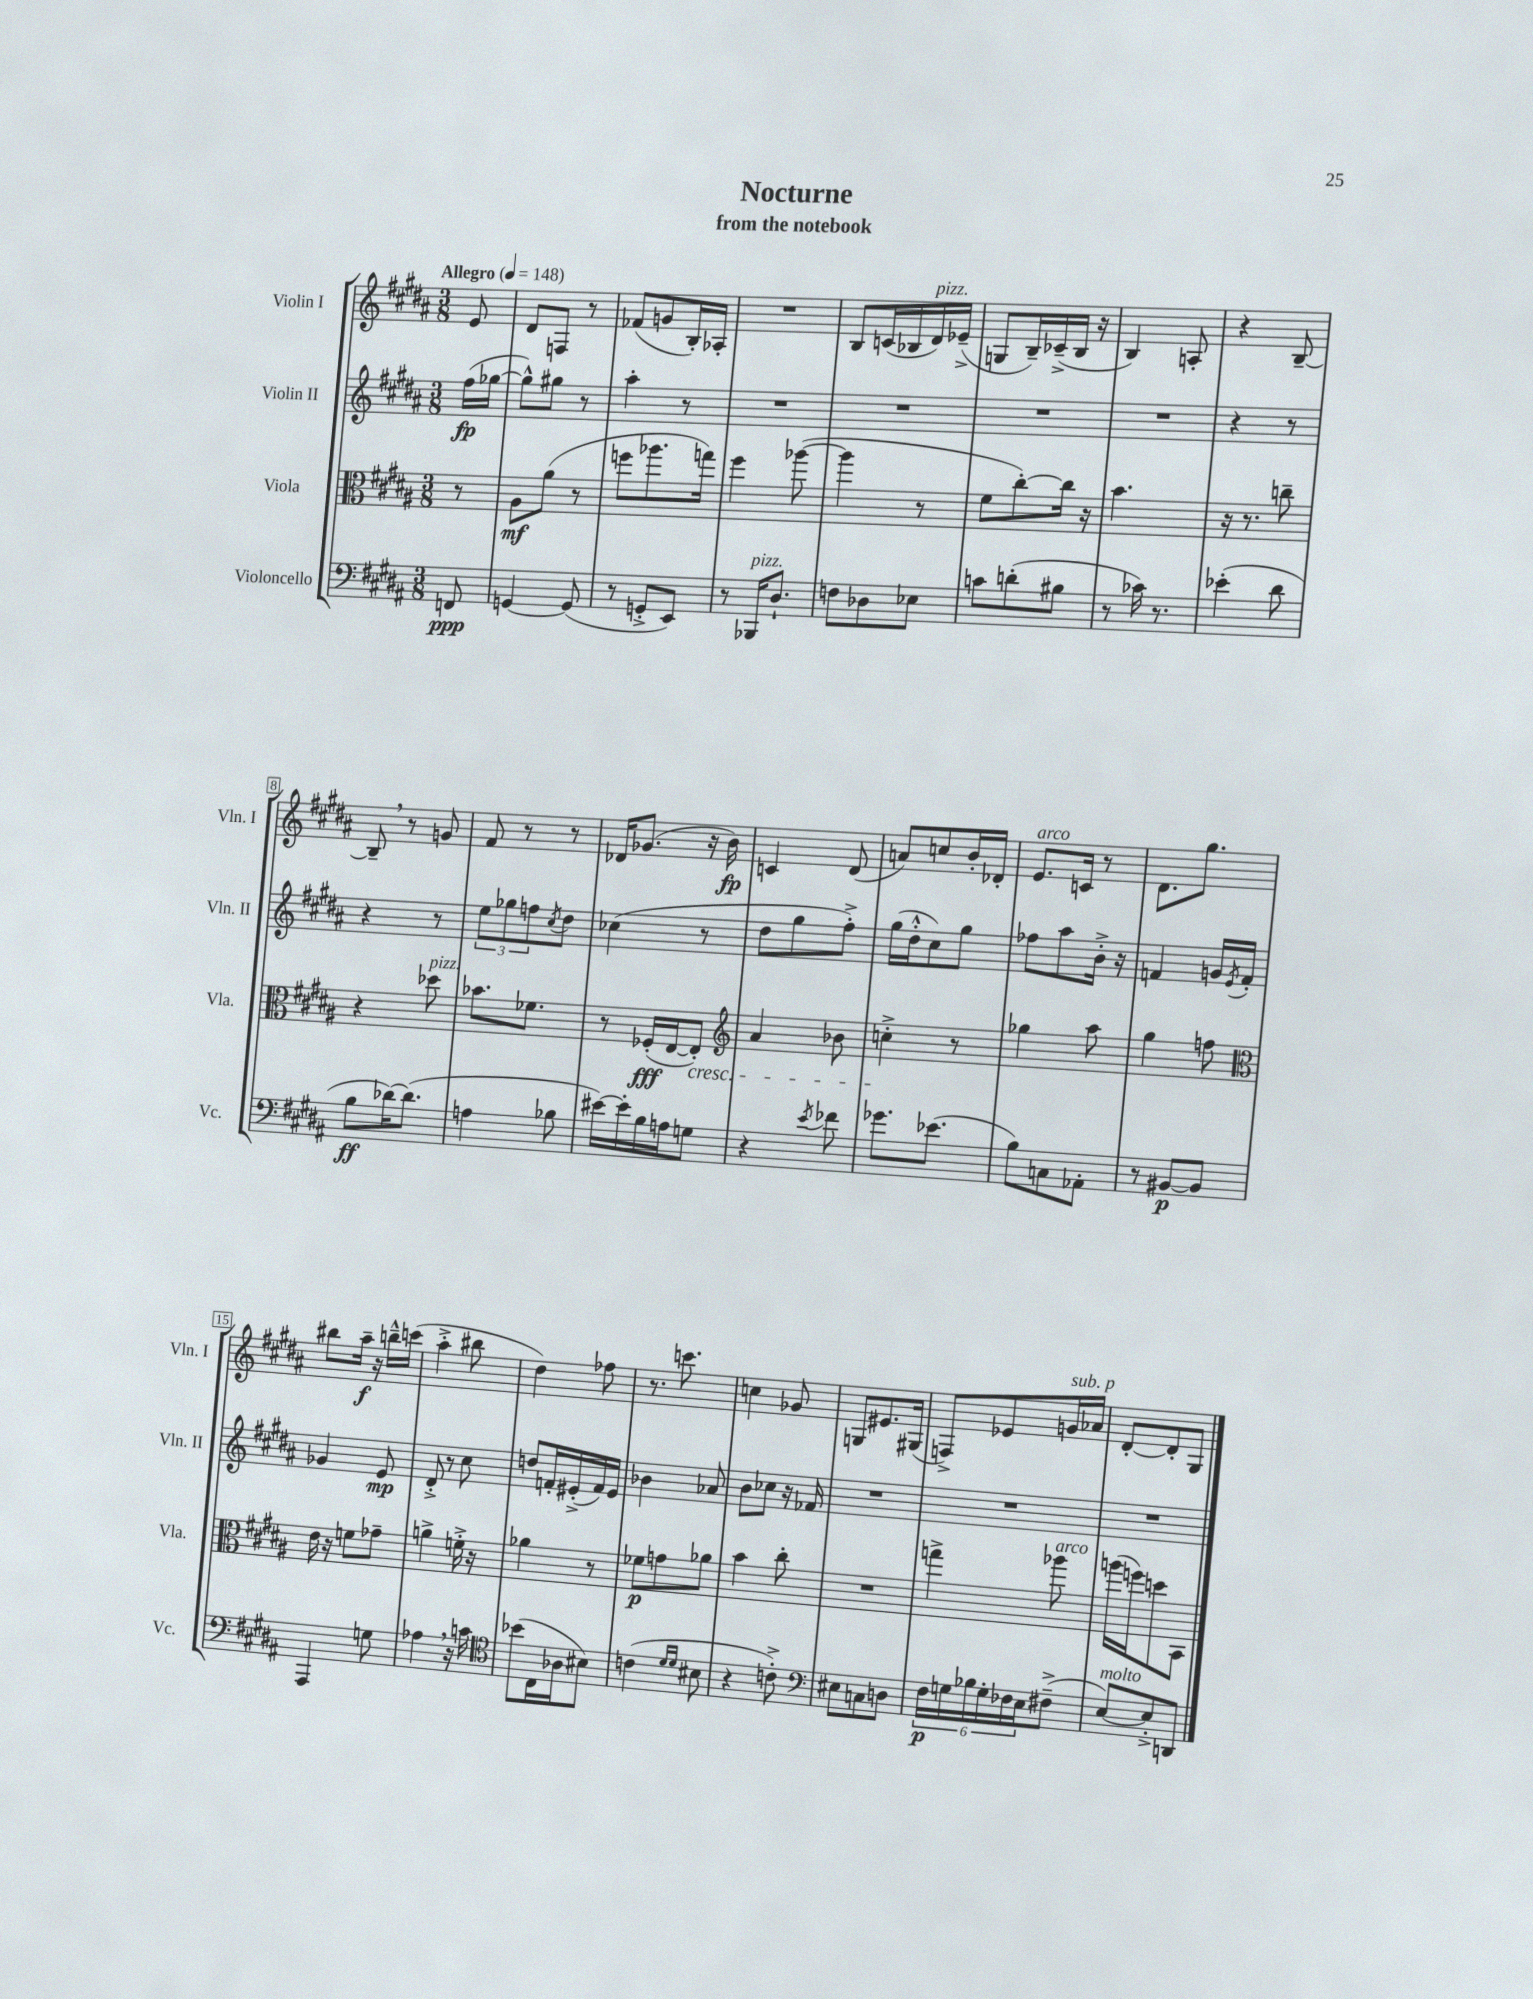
\header { title = "Nocturne" subtitle = "from the notebook" }
<<
\new StaffGroup <<
\new Staff = "s0" \with { instrumentName = "Violin I" shortInstrumentName = "Vln. I" } {
    \clef treble \key b \major \numericTimeSignature \time 3/8 \partial 8 \tempo "Allegro" 4 = 148
    e'8 |
    dis'8 f8 r8 |
    fes'8( g'8 b16-.) aes16-. |
    R4. |
    b8 c'16( bes16 dis'16^\markup { \italic "pizz." }) ees'16--->( |
    g8 b16--) ces'16--->( b16 r16 |
    b4) a8-. |
    r4 b8~-- |
    b8-- \breathe r8 g'8 |
    fis'8 r8 r8 |
    des'16 ges'8.( r16 b'16\fp) |
    c'4 dis'8( |
    a'8) c''8 b'16-. des'16-. |
    e'8.^\markup { \italic "arco" } c'16 r8 |
    dis'8. gis''8. |
    bis''8 ais''16--\f r16 b''16---^ c'''16( |
    ais''4-.-> bis''8 |
    dis''4) fes''8 |
    r8. c'''8. |
    c''4 ges'8 |
    g8 eis'8. gis16( |
    f8->) ees'8 g'16^\markup { \italic "sub. p" } aes'16 |
    dis'8~-. dis'8-. gis8 \bar "|." |
}
\new Staff = "s1" \with { instrumentName = "Violin II" shortInstrumentName = "Vln. II" } {
    \clef treble \key b \major \numericTimeSignature \time 3/8 \partial 8
    fis''16\fp( ges''16~ |
    ges''8-^) gis''8 r8 |
    ais''4-. r8 |
    R4. |
    R4. |
    R4. |
    R4. |
    r4 r8 |
    r4 r8 |
    \tuplet 3/2 { e''8 ges''8 f''8 } \acciaccatura { cis''8 } dis''8 |
    ces''4( r8 |
    dis''8 gis''8 fis''8-.->) |
    gis''16( dis''16-.-^ cis''8) gis''8 |
    fes''8 ais''8 b'16-.-> r16 |
    f'4 g'16 \acciaccatura { e'8 } f'16-. |
    ges'4 e'8\mp |
    dis'8-.-> r8 cis''8 |
    d''8 f'16-. eis'16-.->( f'16) eis'16 |
    bes'4 aes'8 |
    b'8 ces''8 r16 fes'16 |
    R4. |
    R4. |
    R4. \bar "|." |
}
\new Staff = "s2" \with { instrumentName = "Viola" shortInstrumentName = "Vla." } {
    \clef alto \key b \major \numericTimeSignature \time 3/8 \partial 8
    r8 |
    ais8\mf ais'8( r8 |
    f''8 aes''8. g''16) |
    fis''4 aes''8~( |
    aes''4 r8 |
    fis'8 cis''8~-.) cis''16 r16 |
    b'4. |
    r16 r8. c''8-- |
    r4 des''8^\markup { \italic "pizz." } |
    bes'8. fes'8. |
    r8 fes16-.\fff( e16~ e8-.\cresc) |
    \clef treble ais'4 bes'8 |
    c''4-.->\! r8 |
    ges''4 ais''8 |
    gis''4 f''8 |
    \clef alto e'16 r16 f'8 ges'8-- |
    a'4-> f'16-.-> r16 |
    aes'4 r8 |
    fes'8\p g'8 aes'8 |
    b'4 cis''8-. |
    R4. |
    g''4-> aes''8^\markup { \italic "arco" } |
    a''16( f''16) d''8 b,8 \bar "|." |
}
\new Staff = "s3" \with { instrumentName = "Violoncello" shortInstrumentName = "Vc." } {
    \clef bass \key b \major \numericTimeSignature \time 3/8 \partial 8
    f,8\ppp |
    g,4~ g,8( |
    r8 g,8-.-> e,8) |
    r8 bes,,16^\markup { \italic "pizz." } dis8.-! |
    f8 des8 ees8 |
    c'8 d'8-.( bis8 |
    r8 ces'16) r8. |
    ees'4-.( dis'8 |
    b8\ff des'16~) des'8.( |
    a4 bes8 |
    eis'16~) eis'16-. b16 a16 g8 |
    r4 \acciaccatura { e'8 } fes'8 |
    ges'8. ees'8.( |
    b8) c8 aes,8-. |
    r8 bis,8~\p bis,8 |
    ais,,4 g8 |
    aes4 \breathe r16 c'16 |
    \clef tenor bes'8( cis16 aes16 bis8) |
    c'4( \grace { dis'16 dis'16 } bis8 |
    r4 c'8-.->) |
    \clef bass eis8 c8 d8 |
    \tuplet 6/4 { fis16\p g16 bes16 g16-. fes16 e16 } fis8--->( |
    e8~^\markup { \italic "molto" }) e8-.-> d,8 \bar "|." |
}
>>
>>
\layout { \context { \Score \override BarNumber.stencil = #(make-stencil-boxer 0.1 0.3 ly:text-interface::print) } }
